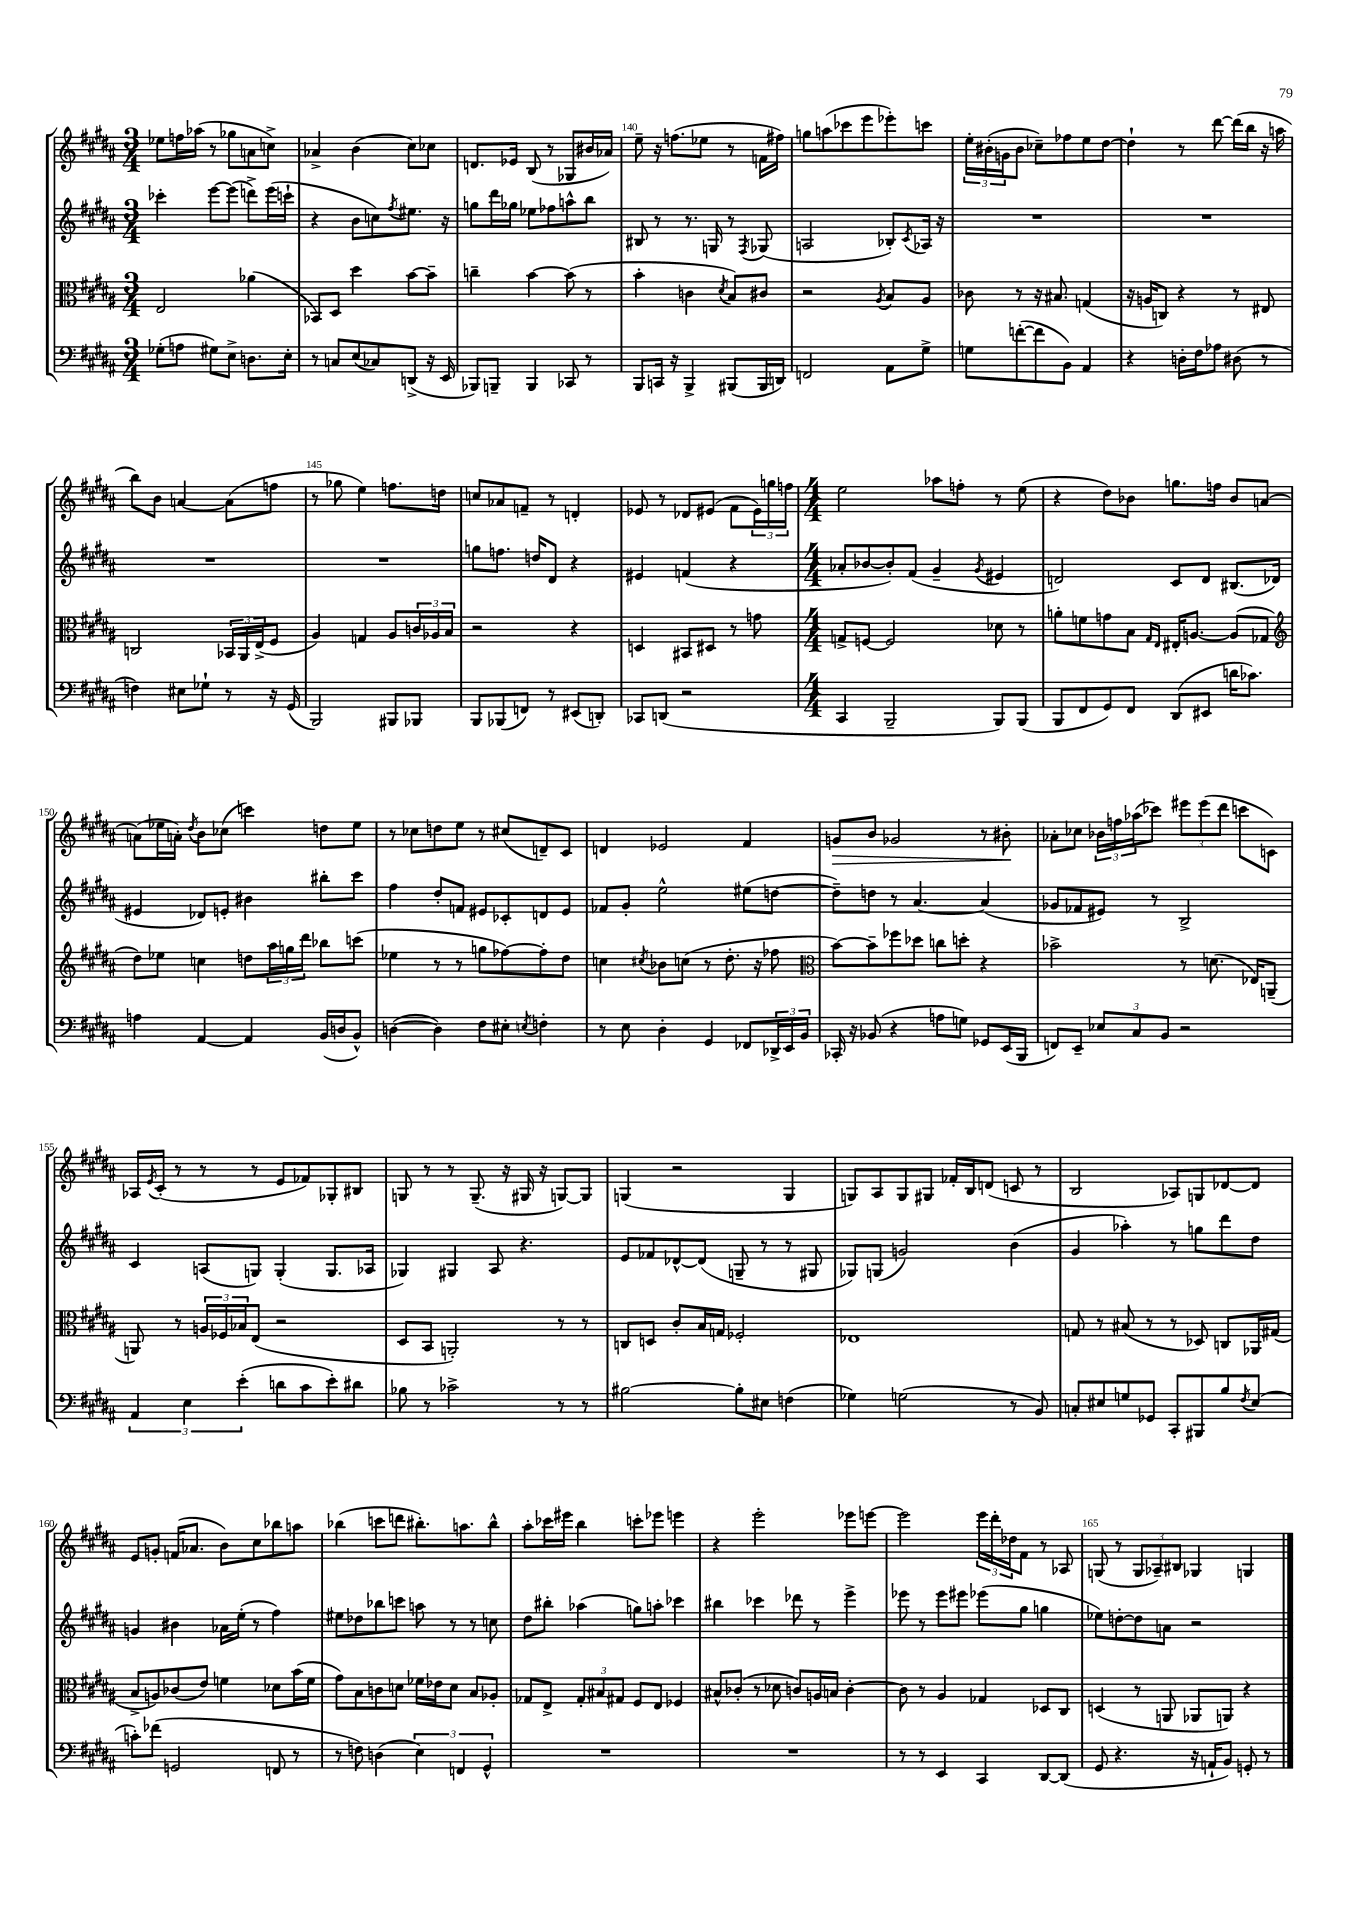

**kern	**kern	**kern	**kern	**dynam
*part4	*part3	*part2	*part1	*part1
*staff4	*staff3	*staff2	*staff1	*staff1
*clefF4	*clefC3	*clefG2	*clefG2	*
*k[f#c#g#d#a#]	*k[f#c#g#d#a#]	*k[f#c#g#d#a#]	*k[f#c#g#d#a#]	*
*M3/4	*M3/4	*M3/4	*M3/4	*
=137	=137	=137	=137	=137
(8G-X'\L	2E/	4ccc-X'\	8ee-X\L	.
8An\J	.	.	16ffn\L	.
.	.	.	(16aa-X\JJ	.
8G#X\L)	.	[8eee\L	8r	.
8E^\J	.	(8eee\J]	8gg-X\L	.
8.Dn\L	(4a-X\	8dddn^\L)	8an\	.
.	.	(16eee\L	8ccn^\J)	.
16E'\Jk	.	16cccn`\JJ	.	.
=138	=138	=138	=138	=138
8r	8BB-X/L)	4r	4a-X^/	.
8Cn/L	8D#/J	.	.	.
(8E/	4dd#\	8b\L	(4b\	.
8C-X/)	.	8ccn\)	.	.
.	.	8qff#/	.	.
(8DDn^/J	[8b\L	8.ee#X\J	8cc#\L)	.
16r	8b~\J]	.	8cc-X\J	.
16EE/	.	16r	.	.
=139	=139	=139	=139	=139
8BBB-X/L)	4ccn~\	8ggn\L	8.dn/L	.
8BBBn~/J	.	16ddd#\L	.	.
.	.	16gg-X\JJ	16e-X/Jk	.
4BBB/	[4b\	8ee-X\L	(8B/	.
.	.	8ff-X\	8r	.
8CC-X/	(8b\]	8aan^^\	8G-X/L	.
8r	8r	8bb\J	16b#X/L	.
.	.	.	16a-X/JJ)	.
=140	=140	=140	=140	=140
8BBB/L	4b'\	8B#X/	8ee~\	.
16CCn/Jk	.	8r	16r	.
16r	.	.	(8.ffn\L	.
4BBB^/	4cn\	8.r	.	.
.	.	.	8ee-X\J	.
.	.	16Gn/	.	.
.	8qd#/	.	.	.
(8BBB#X/L	8B/L)	8r	8r	.
.	.	8qF#/	.	.
16BBB#/L	8c#X/J	(8G-X/	16fn\LL	.
16DDn/JJ)	.	.	16ff#X\JJ)	.
=141	=141	=141	=141	=141
2FFn/	2r	2An/	8ggn\L	.
.	.	.	(8aan\	.
.	.	.	8ccc-X\	.
.	.	.	8eee\	.
.	8qA#/	.	.	.
8AA#\L	8B/L	8B-X'/L)	8eee-X'\)	.
.	.	8qc#/	.	.
8G#^\J	8A#/J	16A-X/Jk	8cccn\J	.
.	.	16r	.	.
=142	=142	=142	=142	=142
8Gn\L	8c-X\	2.r	24ee'\LL	.
.	.	.	(24b#X'\	.
.	.	.	24gn\J	.
([8fn'\	8r	.	8b#\J	.
8f\]	16r	.	8cc-X~\L)	.
.	8.B#X/	.	.	.
8BB\J)	.	.	8ff-X\	.
4AA#/	(4Gn/	.	8ee\	.
.	.	.	[8dd#\J	.
=143	=143	=143	=143	=143
4r	16r	2.r	4dd#`\]	.
.	16An/KL	.	.	.
.	8Cn/J)	.	.	.
16Dn'\LL	4r	.	8r	.
16F#\J	.	.	.	.
8A-X\J	.	.	[8ddd#\	.
(8D#X\	8r	.	(16ddd#\LL]	.
.	.	.	16bb\JJ	.
8r	8E#X/	.	16r	.
.	.	.	16aan\	.
!!LO:LB:g=z
=144	=144	=144	=144	=144
4Fn\)	2Cn/	2.r	8bb\L)	.
.	.	.	8b\J	.
8E#X\L	.	.	[4an/	.
8G-X`\J	.	.	.	.
8r	24BB-X/LL	.	(8a\L]	.
.	24AA#/	.	.	.
.	(24E^/J	.	.	.
16r	8F#/J	.	8ffn\J	.
(16GG#/	.	.	.	.
=145	=145	=145	=145	=145
2BBB/)	4A#/)	2.r	8r	.
.	.	.	8gg-X\	.
.	4Gn/	.	4ee\)	.
8BBB#X/L	8A#/L	.	8.ffn\L	.
8BBB-X/J	24cn/L	.	.	.
.	24A-X/	.	.	.
.	.	.	16ddn\Jk	.
.	24B/JJ	.	.	.
=146	=146	=146	=146	=146
8BBB/L	2r	8ggn\L	8ccn/L	.
(8BBB-X/	.	8.ffn\J	8a-X/	.
8FFn/J)	.	.	8fn~/J	.
.	.	16ddn/KL	.	.
8r	.	8d#/J	8r	.
(8EE#X/L	4r	4r	4dn'/	.
8DDn'/J)	.	.	.	.
=147	=147	=147	=147	=147
8CC-X/L	4Dn/	4e#X/	8e-X/	.
(8DDn/J	.	.	8r	.
2r	8BB#X/L	(4fn/	8d-X/L	.
.	8D#X/J	.	(8e#X/J	.
.	8r	4r	8f#\L	.
.	8gn\	.	24e#\L)	.
.	.	.	24ggn\	.
.	.	.	24ffn\JJ	.
=148	=148	=148	=148	=148
*M4/4	*M4/4	*M4/4	*M4/4	*
4CC#/	8Gn^/L	8a-X'/L	2ee\	.
.	[8Fn/J	[8b-X/	.	.
2BBB~/	2F/]	8b-'/])	.	.
.	.	(8f#/J	.	.
.	.	4g#~/	8aa-X\L	.
.	.	.	8ffn'\J	.
.	.	8qg#/	.	.
8BBB/L)	8d-X\	4e#X/	8r	.
(8BBB/J	8r	.	(8ee\	.
=149	=149	=149	=149	=149
8BBB/L	8an'\L	2dn/)	4r	.
8FF#/	8fn\	.	.	.
8GG#/)	8gn\	.	8dd#\L)	.
8FF#/J	8B\J	.	8b-X\J	.
.	16qqG#/LL	.	.	.
.	16qqE/JJ	.	.	.
(8DD#/L	16E#X'/KL	8c#/L	8.ggn\L	.
.	[8.An/J	.	.	.
8EE#X/J	.	8d/J	.	.
.	.	.	16ffn\Jk	.
16dn\KL	(8A/L]	(8.B#X/L	8b-/L	.
8.c-X\J)	.	.	.	.
.	8G-X/J	.	[8an/J	.
.	.	16d-X/Jk	.	.
!!LO:LB:g=z
=150	=150	=150	=150	=150
*	*clefG2	*	*	*
4An\	8dd#\L)	4e#X/	(8an\L]	.
.	8ee-X\J	.	16ee-X\L	.
.	.	.	16an'\JJ)	.
.	.	.	8qdd#/	.
[4AA#/	4ccn\	8d-X/L)	8b\L	.
.	.	8en'/J	(8cc-X\J	.
4AA#/]	8ddn\L	4b#X\	4cccn\)	.
.	24aa#\L	.	.	.
.	24ggn\	.	.	.
.	24ddd#\JJ	.	.	.
(16BB/LL	8bb-X\L	8bb#X'\L	8ddn\L	.
16Dn/J	.	.	.	.
8BB^^/J)	(8cccn\J	8ccc#\J	8ee-\J	.
=151	=151	=151	=151	=151
([4Dn\	4ee-X\	4ff#\	8r	.
.	.	.	8cc-X\L	.
4D\])	8r	8dd#'/L	8ddn\	.
.	8r	8fn/J	8ee\J	.
8F#\L	8ggn\L	8e#X/L	8r	.
8E#X'\J	[8ff-X\)	8c-X'/	(8cc#X/L	.
8qEn/	.	.	.	.
4Fn'\	8ff-'\]	8dn/	8dn~/)	.
.	8dd#\J	8e#/J	8c#/J	.
=152	=152	=152	=152	=152
8r	4ccn\	8f-X/L	4dn/	.
8E\	.	8g#'/J	.	.
.	8qcc#X/	.	.	.
4D#'\	8b-X\L	2ee^^\	2e-X/	.
.	(8ccn\J	.	.	.
4GG#/	8r	.	.	.
.	8.dd#'\	.	.	.
8FF-X/L	.	(8ee#X\L	4f#/	.
.	16r	.	.	.
24DD-X^/L	8ff-X\	[8ddn\J	.	.
24EE/	.	.	.	.
24BB/JJ	.	.	.	.
=153	=153	=153	=153	=153
*	*clefC3	*	*	*
!	!	!	!	!LO:HP:b
16CC-X'/	[8b\L)	8dd~\L])	8gn/L	>
16r	.	.	.	.
(8BB-X/	8b~\]	8ddn\J	8b/J	.
4r	8ff-X\	8r	2g-X/	.
.	8dd-X\J	[4.a#/	.	.
8An\L	8ccn\L	.	.	.
8Gn\J)	8ddn'\J	.	.	.
8GG-X/L	4r	(4a#/]	8r	.
(16EE/L	.	.	8b#X'\	.
16BBB/JJ	.	.	.	.
.	.	.	.	]
=154	=154	=154	=154	=154
8FFn/L)	2b-X^\	8g-X/L	8a-X'\L	.
8EE~/J	.	8f-X/	8cc-X\J	.
12E-X/L	.	8e#X/J)	24b-X\LL	.
.	.	.	24ffn\	.
12C#/	.	.	(24aa-X\J	.
.	.	8r	8ccc-X\J)	.
12BB/J	.	.	.	.
2r	8r	2B^/	12eee#X\L	.
.	.	.	(12eee#\	.
.	(8.dn\	.	.	.
.	.	.	12ddd#\J	.
.	.	.	8cccn\L	.
.	16E-X/KL)	.	.	.
.	(8AAn~/J	.	8cn\J)	.
!!LO:LB:g=z
=155	=155	=155	=155	=155
6AA#/	8AAn/)	4c#/	16A-X/LL	.
.	.	.	8qe/	.
.	.	.	(16c#'/JJ	.
.	8r	.	8r	.
6E\	.	.	.	.
.	24An/LL	(8An/L	8r	.
.	24F-X/	.	.	.
(6e'\	24B-X/J	.	.	.
.	(8E/J	8Gn/J)	8r	.
8dn\L	2r	(4G'/	8e/L	.
8c#\	.	.	8f-X/)	.
8e'\)	.	8.G/L	8G-X'/	.
8d#X\J	.	.	8B#X/J	.
.	.	16A-X/Jk	.	.
=156	=156	=156	=156	=156
8B-X\	8D#/L	4G-X/)	8Gn/	.
8r	8BB/J	.	8r	.
2c-X^\	2AAn'/)	4G#X/	8r	.
.	.	.	(8.G~/	.
.	.	8A#/	.	.
.	.	.	16r	.
.	.	4.r	16G#X/	.
.	.	.	16r	.
8r	8r	.	[8Gn/L)	.
8r	8r	.	8G/J]	.
=157	=157	=157	=157	=157
[2B#X\	8Cn/L	8e/L	(4Gn/	.
.	8Dn/J	8f-X/	.	.
.	8c#'/L	[8d-X^^/	2r	.
.	16B/L	(8d-/J]	.	.
.	16Gn/JJ	.	.	.
8B#'\L]	2F-X'/	8Gn~/	.	.
8E#X\J	.	8r	.	.
(4Fn\	.	8r	4G/	.
.	.	8G#X/	.	.
=158	=158	=158	=158	=158
4G-X\)	1E-X	8G-X/L)	8Gn/L)	.
.	.	(8Gn/J	8A#/	.
(2Gn\	.	2gn/)	8G/	.
.	.	.	8G#X/J	.
.	.	.	16f-X'/LL	.
.	.	.	16B/J	.
.	.	.	(8dn/J	.
8r	.	(4b\	8cn/	.
8BB/)	.	.	8r	.
=159	=159	=159	=159	=159
8Cn'/L	8Gn/	4g#/	2B/	.
8E#X/	8r	.	.	.
8Gn/	(8B#X/	4aa-X'\)	.	.
8GG-X/J	8r	.	.	.
8CC#'/L	8r	8r	8A-X/L)	.
8BBB#X/	8D-X/)	8ggn\L	8Gn/	.
8B/	8Cn/L	8ddd#\	[8d-X/	.
8qF#/	.	.	.	.
(8E#/J	16AA-X/L	8dd#\J	8d-/J]	.
.	(16G#X/JJ	.	.	.
!!LO:LB:g=z
=160	=160	=160	=160	=160
8cn'\L)	8B^/L	4gn/	8e/L	.
(8f-X\J	8An/)	.	8gn'/J	.
2GGn/	(8c-X/	4b#X\	(16fn/KL	.
.	.	.	8.a-X/J	.
.	8e/J)	.	.	.
.	4fn\	16a-X\LL	8b\L)	.
.	.	(16ee'\JJ	.	.
.	.	8r	8cc#\	.
8FFn/	8d-X\L	4ff#\)	8bb-X\	.
8r	(16b\L	.	8aan\J	.
.	16f\JJ	.	.	.
=161	=161	=161	=161	=161
8r	8g#\L)	8ee#X\L	(4bb-X\	.
8Fn\)	8B\	8dd-X\	.	.
(4Dn\	8cn\	8bb-X\	8cccn\L	.
.	8dn\J	8cccn\J	8dddn\J	.
6E\)	16f-X\LL	8aan\	8.bb#X'\L)	.
.	16e-X\J	.	.	.
.	8d\J	8r	.	.
6FFn/	.	.	.	.
.	.	.	8.aan\	.
.	8B/L	8r	.	.
6GG#^^/	.	.	.	.
.	8A-X'/J	8ccn\	8bb#^^\J	.
=162	=162	=162	=162	=162
1r	8G-X/L	8dd#\L	8aa#'\L	.
.	8E^/J	8bb#X'\J	16ccc-X\L	.
.	.	.	16eee#X\JJ	.
.	12G-'/L	(4aa-X\	4bb\	.
.	12B#X/	.	.	.
.	12G#X/J	.	.	.
.	8F#/L	8ggn\L)	8cccn'\L	.
.	8E/J	8aan'\J	8eee-X\J	.
.	4F-X/	4ccc-X\	4eeen\	.
=163	=163	=163	=163	=163
1r	8B#X^^/L	4bb#X\	4r	.
.	(8c-X'/J	.	.	.
.	8r	4ccc-X\	2eee'\	.
.	8d-X\	.	.	.
.	8cn/L)	8ddd-X\	.	.
.	16An/L	8r	.	.
.	16Bn/JJ	.	.	.
.	[4c'\	4eee^\	8eee-X\L	.
.	.	.	[8eeen\J	.
=164	=164	=164	=164	=164
8r	8c\]	8eee-X\	2eee\]	.
8r	8r	8r	.	.
4EE/	4A#/	8eee-\L	.	.
.	.	8eee#X\J	.	.
4CC#/	4G-X/	(8eee-X\L	24eee\LL	.
.	.	.	24ddd#'\	.
.	.	.	24dd-X\J	.
.	.	8gg#\J	8f#\J	.
[8DD#/L	8D-X/L	4ggn\	8r	.
(8DD#/J]	8C#/J	.	8A-X/	.
=165	=165	=165	=165	=165
8GG#/	(4Dn/	8ee-X\L)	(8Gn/	.
4.r	.	[8ddn'\	8r	.
.	8r	8dd\]	12G/L	.
.	.	.	12A-X~/)	.
.	8AAn/	8an\J	.	.
.	.	.	12B#X/J	.
16r	8AA-X/L	2r	4G-X/	.
16AAn`/KL	.	.	.	.
8BB/J)	8AAn/J)	.	.	.
8GGn'/	4r	.	4Gn/	.
8r	.	.	.	.
==	==	==	==	==
*-	*-	*-	*-	*-
